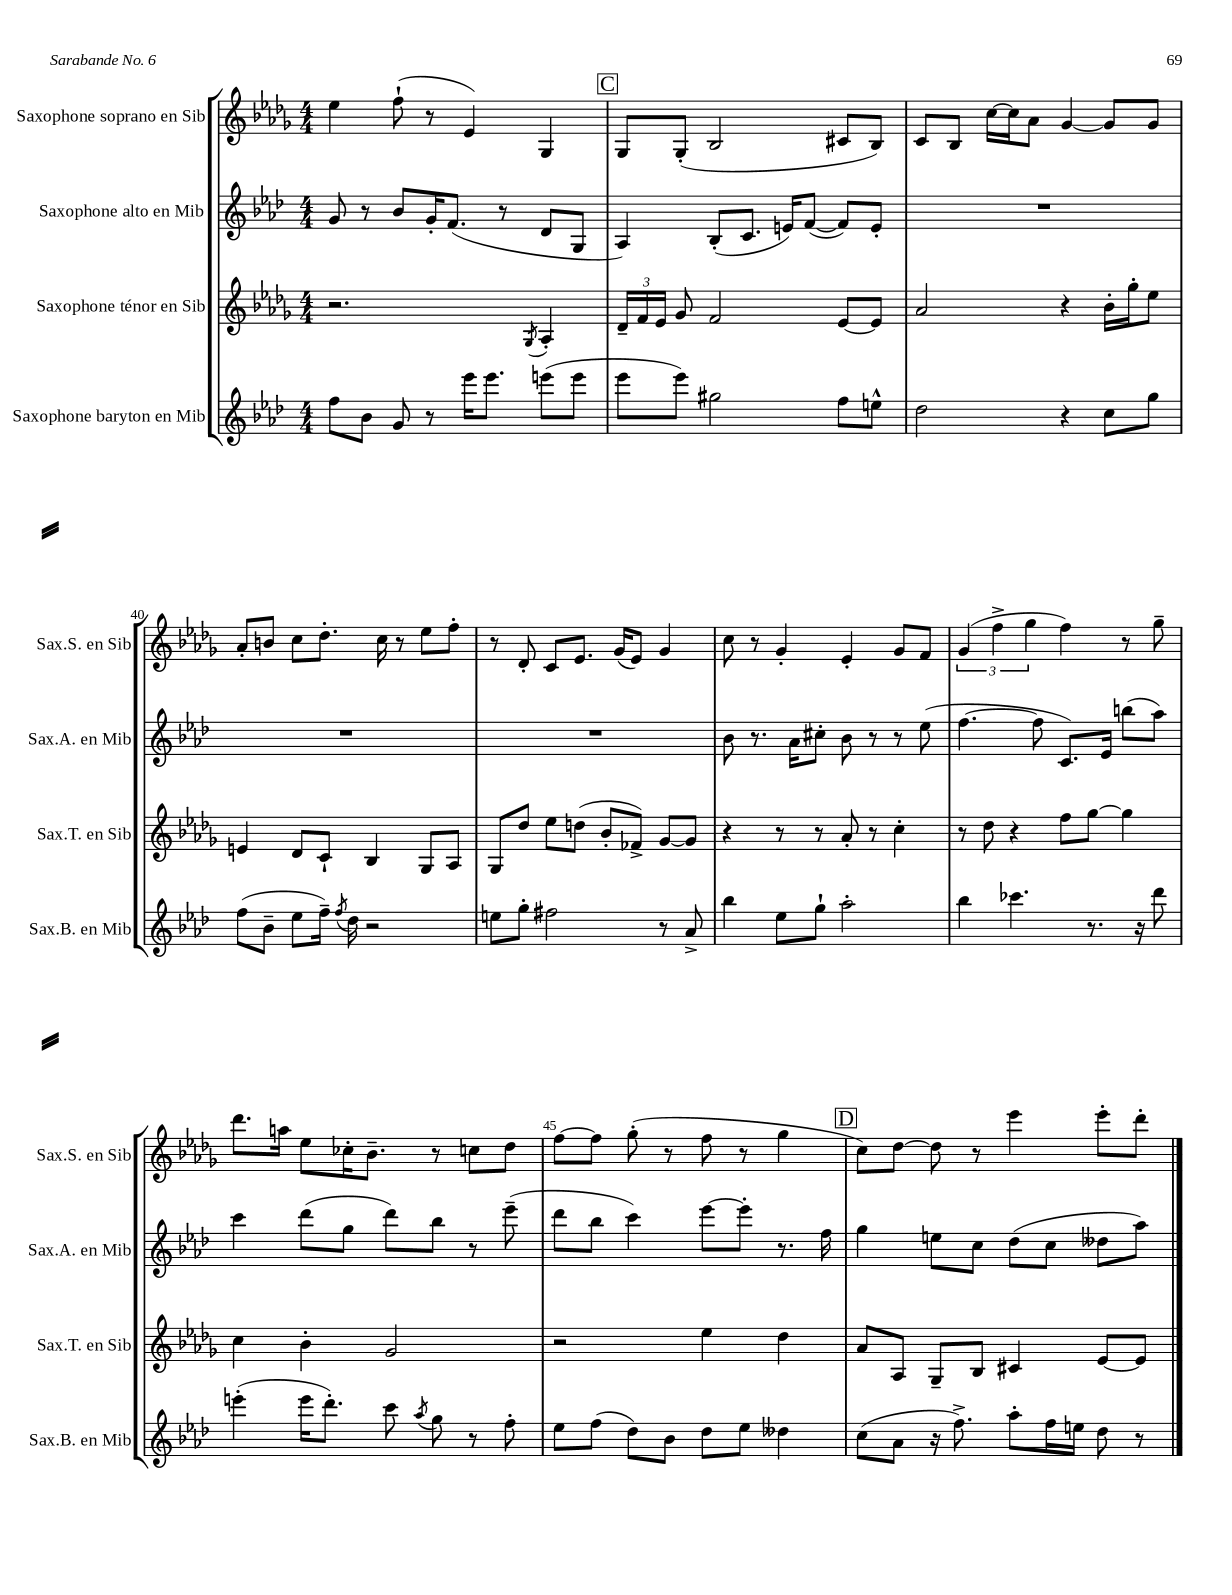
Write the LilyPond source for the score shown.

<<
\new StaffGroup <<
\new Staff = "s0" \with { instrumentName = "Saxophone soprano en Sib" shortInstrumentName = "Sax.S. en Sib" } {
    \clef treble \key des \major \numericTimeSignature \time 4/4
    \autoBeamOff ees''4 f''8-!( r8 ees'4) ges4 |
    \mark \markup { \box "C" } ges8[ ges8]-.( bes2 cis'8[ bes8]) |
    c'8[ bes8] c''16[~ c''16 aes'8] ges'4~ ges'8[ ges'8] |
    aes'8[-. b'8] c''8[ des''8.]-. c''16 r8 ees''8[ f''8]-. |
    r8 des'8-. c'8[ ees'8.] ges'16[( ees'8]) ges'4 |
    c''8 r8 ges'4-. ees'4-. ges'8[ f'8] |
    \tuplet 3/2 { ges'4( f''4-> ges''4 } f''4) r8 ges''8-- |
    des'''8.[ a''16] ees''8[ ces''16-. bes'8.]-- r8 c''8[ des''8] |
    f''8[~ f''8] ges''8-.( r8 f''8 r8 ges''4 |
    \mark \markup { \box "D" } c''8[) des''8]~ des''8 r8 ees'''4 ees'''8[-. des'''8]-. \bar "|." |
}
\new Staff = "s1" \with { instrumentName = "Saxophone alto en Mib" shortInstrumentName = "Sax.A. en Mib" } {
    \clef treble \key aes \major \numericTimeSignature \time 4/4
    \autoBeamOff g'8 r8 bes'8[ g'16-. f'8.]( r8 des'8[ g8] |
    \mark \markup { \box "C" } aes4) bes8[-.( c'8.] e'16[) f'8]~( f'8[) e'8]-. |
    R1 |
    R1 |
    R1 |
    bes'8 r8. aes'16[ cis''8]-. bes'8 r8 r8 ees''8( |
    f''4.~ f''8 c'8.[) ees'16] b''8[( aes''8]) |
    c'''4 des'''8[( g''8] des'''8[) bes''8] r8 ees'''8--( |
    des'''8[ bes''8] c'''4) ees'''8[~ ees'''8]-. r8. f''16 |
    \mark \markup { \box "D" } g''4 e''8[ c''8] des''8[( c''8] deses''8[ aes''8]) \bar "|." |
}
\new Staff = "s2" \with { instrumentName = "Saxophone ténor en Sib" shortInstrumentName = "Sax.T. en Sib" } {
    \clef treble \key des \major \numericTimeSignature \time 4/4
    \autoBeamOff r2. \acciaccatura { ges8 } aes4-. |
    \mark \markup { \box "C" } \tuplet 3/2 { des'16[-- f'16 ees'16] } ges'8 f'2 ees'8[~ ees'8] |
    aes'2 r4 bes'16[-. ges''16-. ees''8] |
    e'4 des'8[ c'8]-! bes4 ges8[ aes8] |
    ges8[ des''8] ees''8[ d''8]( bes'8[-. fes'8]->) ges'8[~ ges'8] |
    r4 r8 r8 aes'8-. r8 c''4-. |
    r8 des''8 r4 f''8[ ges''8]~ ges''4 |
    c''4 bes'4-. ges'2 |
    r2 ees''4 des''4 |
    \mark \markup { \box "D" } aes'8[ aes8] ges8[-- bes8] cis'4 ees'8[~ ees'8] \bar "|." |
}
\new Staff = "s3" \with { instrumentName = "Saxophone baryton en Mib" shortInstrumentName = "Sax.B. en Mib" } {
    \clef treble \key aes \major \numericTimeSignature \time 4/4
    \autoBeamOff f''8[ bes'8] g'8 r8 ees'''16[ ees'''8.] e'''8[( e'''8] |
    \mark \markup { \box "C" } ees'''8[ ees'''8]) gis''2 f''8[ e''8]-^ |
    des''2 r4 c''8[ g''8] |
    f''8[( bes'8]-- ees''8[ f''16]--) \acciaccatura { f''8 } des''16 r2 |
    e''8[ g''8]-. fis''2 r8 aes'8-> |
    bes''4 ees''8[ g''8]-! aes''2-. |
    bes''4 ces'''4. r8. r16 des'''8 |
    e'''4-.( e'''16[ des'''8.]-.) c'''8 \acciaccatura { aes''8 } g''8 r8 f''8-. |
    ees''8[ f''8]( des''8[) bes'8] des''8[ ees''8] deses''4 |
    \mark \markup { \box "D" } c''8[( aes'8] r16 f''8.->) aes''8[-. f''16 e''16] des''8 r8 \bar "|." |
}
>>
>>
\layout { \context { \Score currentBarNumber = #37 \override BarNumber.break-visibility = ##(#f #t #t) barNumberVisibility = #(every-nth-bar-number-visible 5) } }
